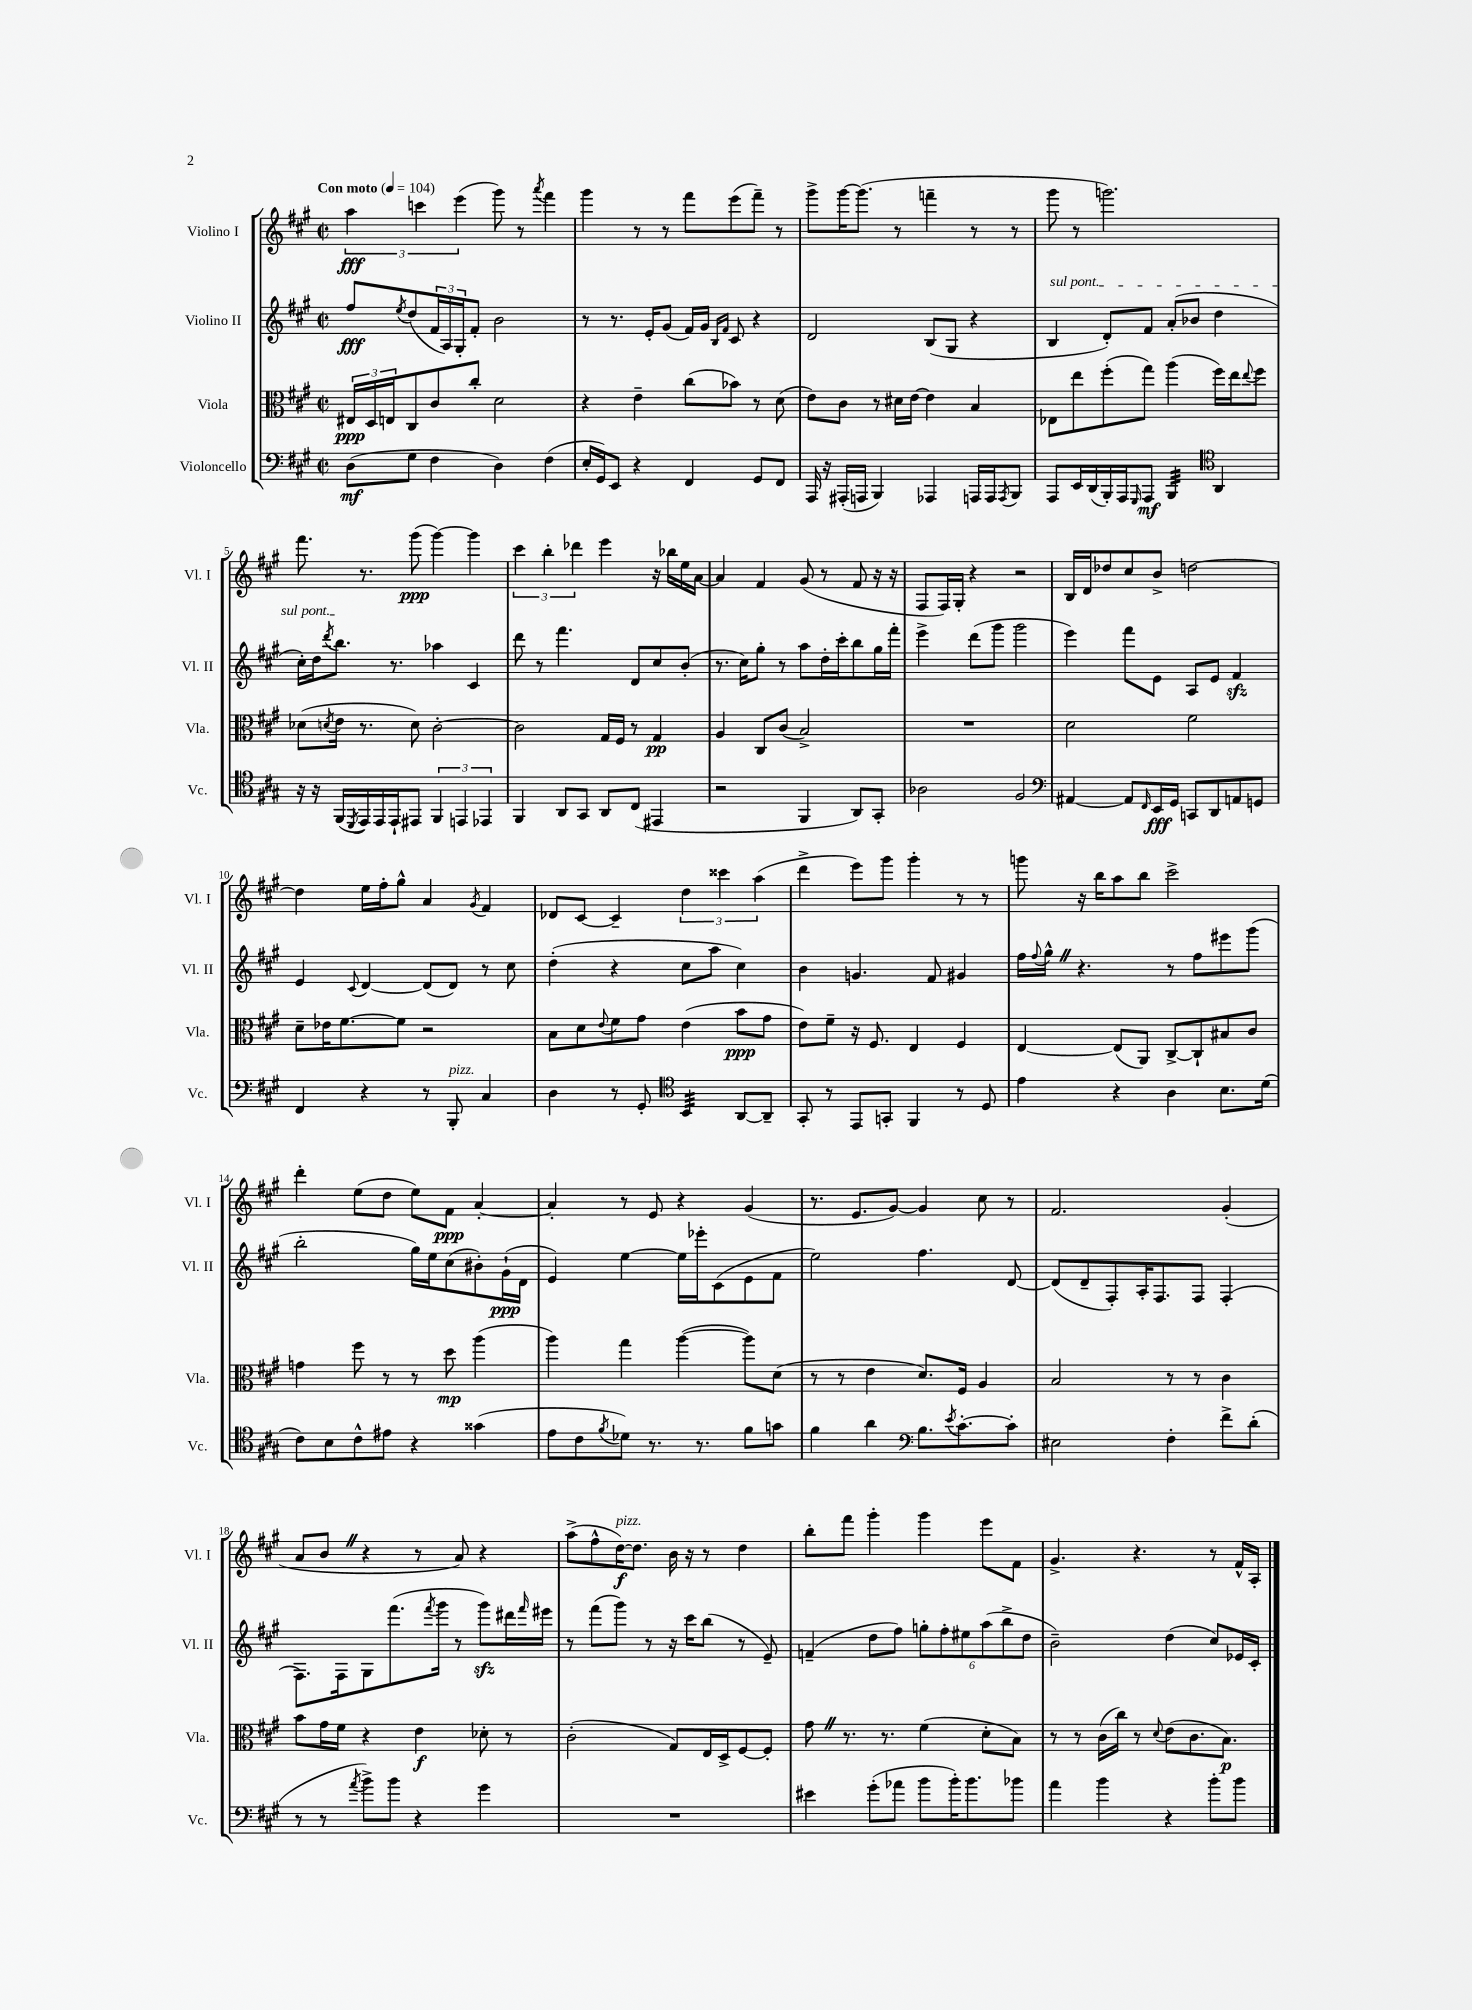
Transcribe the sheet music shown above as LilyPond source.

<<
\new StaffGroup <<
\new Staff = "s0" \with { instrumentName = "Violino I" shortInstrumentName = "Vl. I" } {
    \clef treble \key a \major \defaultTimeSignature \time 2/2 \tempo "Con moto" 4 = 104
    \tuplet 3/2 { a''4\fff c'''4 e'''4( } gis'''8) r8 \acciaccatura { a'''8 } fis'''4 |
    gis'''4 r8 r8 fis'''8 e'''8( fis'''8--) r8 |
    gis'''8-> gis'''16~ gis'''8.( r8 f'''4-- r8 r8 |
    gis'''8 r8 g'''2.) |
    fis'''8. r8. gis'''8\ppp( gis'''4~) gis'''4 |
    \tuplet 3/2 { cis'''4 b''4-. des'''4 } e'''4 r16 bes''16 e''16 a'16~ |
    a'4 fis'4 gis'8( r8 fis'8 r16 r16 |
    fis8 fis16) gis16-. r4 r2 |
    b16 d'16 des''8 cis''8 b'8-> d''2~ |
    d''4 e''16 fis''16-. gis''8-^ a'4 \acciaccatura { gis'8 } fis'4 |
    des'8 cis'8~ cis'4-- \tuplet 3/2 { d''4 cisis'''4 a''4( } |
    d'''4-> e'''8) gis'''8 gis'''4-. r8 r8 |
    g'''8 r16 b''16 a''8 b''8 cis'''2-> |
    d'''4-. e''8( d''8 e''8) fis'8\ppp a'4~-. |
    a'4-. r8 e'8 r4 gis'4( |
    r8. e'8. gis'8~) gis'4 cis''8 r8 |
    fis'2. gis'4-.( |
    a'8 b'8 \once \override BreathingSign.text = \markup { \musicglyph "scripts.caesura.straight" } \breathe r4 r8 a'8) r4 |
    a''8->( fis''8-^ d''16~\f^\markup { \italic "pizz." }) d''8. b'16 r16 r8 d''4 |
    b''8-. fis'''8 gis'''4-. gis'''4 e'''8 fis'8 |
    gis'4.-> r4. r8 fis'16-^ a16-. \bar "|." |
}
\new Staff = "s1" \with { instrumentName = "Violino II" shortInstrumentName = "Vl. II" } {
    \clef treble \key a \major \defaultTimeSignature \time 2/2
    fis''8\fff \acciaccatura { e''8 } d''8( \tuplet 3/2 { fis'16 a16) gis16-. } fis'8-. b'2 |
    r8 r8. e'16-. gis'8( fis'16) gis'16 \grace { b16 fis'16 } cis'8 r4 |
    d'2 b8( gis8 r4 |
    \once \override TextSpanner.bound-details.left.text = \markup { \italic "sul pont." } b4\startTextSpan d'8-.) fis'8 a'8-.( bes'8 d''4 |
    cis''16-.) d''16 \acciaccatura { d'''8 } b''8.\stopTextSpan r8. aes''4 cis'4 |
    d'''8 r8 fis'''4. d'8 cis''8 b'8-.( |
    r8. cis''16) gis''8-. r8 a''8 d''16-. cis'''16-. b''8 gis''16 fis'''16-. |
    e'''4-> d'''8( gis'''8 gis'''2 |
    e'''4) fis'''8 e'8 a8 e'8 fis'4\sfz |
    e'4 \appoggiatura { cis'8 } d'4~ d'8( d'8) r8 cis''8 |
    d''4-.( r4 cis''8 a''8 cis''4) |
    b'4 g'4. fis'8 gis'4 |
    fis''16 \appoggiatura { fis''8 } gis''16-^ \once \override BreathingSign.text = \markup { \musicglyph "scripts.caesura.straight" } \breathe r4. r8 fis''8 eis'''8 gis'''8( |
    b''2-. gis''16) e''16 cis''8( bis'8-.) gis'16-!\ppp( d'16 |
    e'4) e''4~ e''16 ees'''16-. cis'8( e'8 fis'8 |
    e''2) fis''4. d'8~ |
    d'8( d'8-- fis8-.) a16-. fis8. fis8 fis4-.( |
    fis8.) fis16 gis8 fis'''8.( \acciaccatura { fis'''8 } gis'''16 r8 gis'''8\sfz) dis'''16 \grace { fis'''16 } eis'''16 |
    r8 fis'''8( gis'''8) r8 r16 cis'''16 b''8( r8 e'8--) |
    f'4--( d''8 fis''8) \tuplet 6/4 { g''8-. fis''8-. eis''8 a''8( b''8-> d''8 } |
    b'2--) d''4( cis''8) ees'16 cis'16-. \bar "|." |
}
\new Staff = "s2" \with { instrumentName = "Viola" shortInstrumentName = "Vla." } {
    \clef alto \key a \major \defaultTimeSignature \time 2/2
    \tuplet 3/2 { eis16\ppp d16 e16 } cis8 cis'8 cis''8-. d'2 |
    r4 e'4-- cis''8( bes'8) r8 d'8( |
    e'8) cis'8 r8 dis'16 e'16~ e'4 b4 |
    ees8 e''8 fis''8-.( gis''8) a''4( fis''16) e''16 \appoggiatura { e''8 } fis''8 |
    des'8( \acciaccatura { d'8 } e'16 r8. d'8) cis'2~-. |
    cis'2 gis16 fis16 r8 gis4\pp |
    a4 cis8 cis'8( b2->) |
    R1 |
    d'2 fis'2 |
    d'8-- ees'16 fis'8.~ fis'8 r2 |
    b8 d'8 \appoggiatura { e'8 } fis'8 gis'8 e'4( b'8\ppp gis'8 |
    e'8) fis'8-- r16 fis8. e4 fis4 |
    e4~ e8( a,8) cis8~-> cis8-! bis8 cis'8 |
    g'4 fis''8 r8 r8 d''8\mp a''4( |
    a''4) gis''4 a''4~( a''8) d'8( |
    r8 r8 e'4 d'8.) fis16 a4 |
    b2 r8 r8 cis'4 |
    b'8 gis'16 fis'16 r4 e'4\f des'8-. r8 |
    cis'2-.( gis8) e16 d16-> fis8~ fis8-. |
    gis'8 \once \override BreathingSign.text = \markup { \musicglyph "scripts.caesura.straight" } \breathe r8. r8. fis'4( d'8-. b8) |
    r8 r8 cis'16( cis''16) r8 \appoggiatura { d'8 } e'8( cis'8. b8.\p) \bar "|." |
}
\new Staff = "s3" \with { instrumentName = "Violoncello" shortInstrumentName = "Vc." } {
    \clef bass \key a \major \defaultTimeSignature \time 2/2
    d8\mf( gis8 fis4 d4) fis4( |
    e16-. gis,16) e,8 r4 fis,4 gis,8 fis,8 |
    a,,16 r16 ais,,16-.( a,,16 b,,4) aes,,4 a,,16 a,,16 \acciaccatura { a,,8 } b,,8 |
    a,,8 e,16 d,16( b,,16-.) a,,16 \grace { gis,,16 } a,,8\mf b,,4:32 \clef tenor a,4 |
    r16 r16 fis,16( \acciaccatura { d,8 } e,16) e,16 e,16-! eis,8 \tuplet 3/2 { fis,4 e,4 ees,4 } |
    fis,4 a,8 gis,8 a,8 cis8( eis,4 |
    r2 fis,4 a,8) gis,8-. |
    aes2 fis2 |
    \clef bass ais,4~ ais,8 \grace { fis,16 } e,16\fff gis,16 c,8 d,8 a,8 g,8 |
    fis,4 r4 r8 b,,8-.^\markup { \italic "pizz." } cis4 |
    d4 r8 gis,8-. \clef tenor b,4:32 a,8~ a,8-- |
    gis,8-. r8 e,8 g,8-. fis,4 r8 d8 |
    e'4 r4 a4 b8. d'16( |
    cis'8) b8 cis'8-^ eis'8 r4 gisis'4( |
    e'8 cis'8 \acciaccatura { fis'8 } des'8) r8. r8. fis'8 g'8 |
    fis'4 a'4 \clef bass b8. \acciaccatura { e'8 } cis'8.~-. cis'8-. |
    eis2 fis4-. fis'8-> d'8-.( |
    r8 r8 \acciaccatura { a'8 } b'8->) b'8 r4 gis'4 |
    R1 |
    eis'4 gis'8-.( aes'8 b'8 b'16-.) b'8. bes'8 |
    a'4 b'4 r4 b'8-. b'8 \bar "|." |
}
>>
>>
